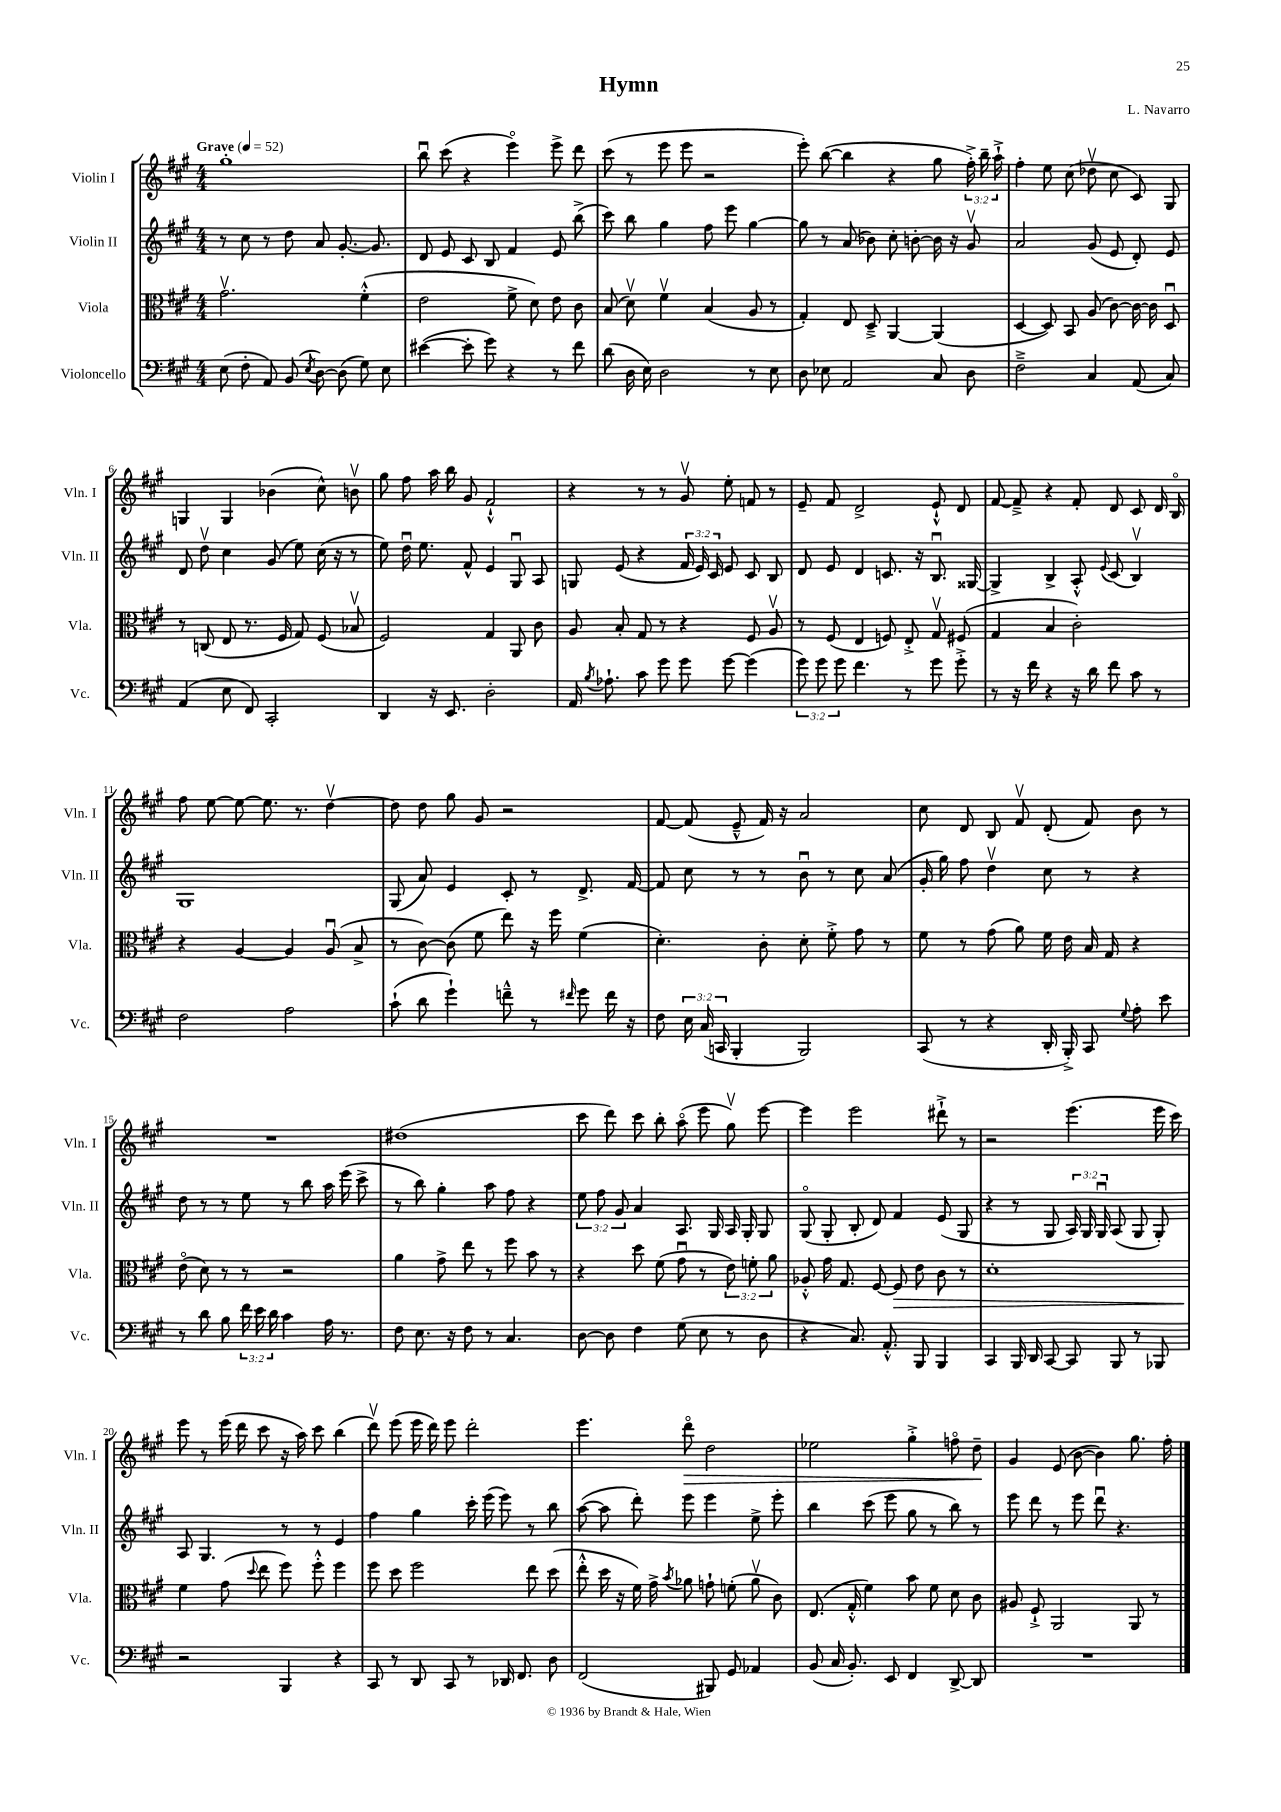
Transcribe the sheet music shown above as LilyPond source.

\header { title = "Hymn" composer = "L. Navarro" }
<<
\new StaffGroup <<
\new Staff = "s0" \with { instrumentName = "Violin I" shortInstrumentName = "Vln. I" } {
    \clef treble \key a \major \numericTimeSignature \time 4/4 \override Staff.TupletNumber.text = #tuplet-number::calc-fraction-text \tempo "Grave" 4 = 52
    \autoBeamOff gis''1-. |
    b''8\downbow cis'''8( r4 e'''4\flageolet) e'''8-> d'''8 |
    cis'''8( r8 e'''8 e'''8 r2 |
    e'''8-.) b''8~( b''4 r4 gis''8 \tuplet 3/2 { fis''16-.->) b''16-- a''16-!-> } |
    fis''4-. e''8 cis''8( des''8\upbow cis''8 cis'8) gis8 |
    g4 g4 bes'4( cis''8-^) b'8\upbow |
    gis''8 fis''8 a''16 b''16 gis'8 fis'2-!-^ |
    r4 r8 r8 gis'8\upbow e''8-. f'8 r8 |
    e'8-- fis'8 d'2-> e'8-!-^ d'8 |
    fis'8~ fis'8---> r4 fis'8-. d'8 cis'8 d'16 b16\flageolet |
    fis''8 e''8~ e''8~ e''8. r8. d''4~\upbow |
    d''8 d''8 gis''8 gis'8 r2 |
    fis'8~ fis'8( e'8---^ fis'16) r16 a'2 |
    cis''8 d'8 b8 fis'8\upbow d'8-.( fis'8) b'8 r8 |
    R1 |
    dis''1( |
    cis'''8 d'''8) cis'''8 b''8-. a''8\flageolet( e'''8 gis''8\upbow) e'''8~ |
    e'''4 e'''2 dis'''8-!-> r8 |
    r2 e'''4.( e'''16 cis'''16) |
    e'''8 r8 e'''16( d'''16 cis'''8 r16 a''16) cis'''8 b''4( |
    d'''8\upbow) e'''8( e'''16 d'''16) e'''8 d'''2-. |
    e'''4. d'''8\flageolet\> d''2 |
    ees''2 gis''4-.-> f''8\flageolet d''8--\! |
    gis'4 e'8( b'8~ b'4) gis''8. fis''16-. \bar "|." |
}
\new Staff = "s1" \with { instrumentName = "Violin II" shortInstrumentName = "Vln. II" } {
    \clef treble \key a \major \numericTimeSignature \time 4/4 \override Staff.TupletNumber.text = #tuplet-number::calc-fraction-text
    \autoBeamOff r8 cis''8 r8 d''8 a'8 gis'8.~-. gis'8. |
    d'8 e'8 cis'8 b8 fis'4 e'8 b''8->( |
    cis'''8) b''8 gis''4 fis''8 e'''8 gis''4~ |
    gis''8 r8 a'8( bes'8) cis''8-. b'8~-. b'16 r16 gis'8\upbow |
    a'2 gis'8( e'8 d'8-.) e'8 |
    d'8 d''8\upbow cis''4 gis'8( e''8) cis''16( r16 r8 |
    e''8) d''16\downbow e''8. fis'8-^ e'4 gis8\downbow a8 |
    g8 e'8( r4 \tuplet 3/2 { fis'16 e'16) cis'16 } e'8 cis'8 b8 |
    d'8 e'8 d'4 c'8. r16 b8.\downbow gisis16~ |
    gisis4-> b4-> a8-.-^ \appoggiatura { e'8 } cis'8( b4\upbow) |
    gis1 |
    gis8( a'8) e'4 cis'8-. r8 d'8.-> fis'16~ |
    fis'8 cis''8 r8 r8 b'8\downbow r8 cis''8 a'8( |
    gis'16-. gis''16) fis''8 d''4\upbow cis''8 r8 r4 |
    d''8 r8 r8 e''8 r8 b''8 a''16 e'''16( cis'''8-> |
    r8 b''8) gis''4-. a''8 fis''8 r4 |
    \tuplet 3/2 { e''8 fis''8 gis'8 } a'4 a8. gis16 a16 gis16-. gis8 |
    gis8\flageolet( gis8-. b8-. d'8) fis'4 e'8( gis8 |
    r4 r8 gis8 \tuplet 3/2 { a16) gis16 gis16\downbow } a8( gis8 gis8-.) |
    a8 gis4. r8 r8 e'4 |
    fis''4 gis''4 cis'''16-. e'''16( e'''8) r8 b''8 |
    a''8~( a''8 d'''8-.) e'''8 e'''4 e''8-> e'''8-. |
    b''4 cis'''8( e'''8 gis''8 r8 b''8) r8 |
    e'''8 d'''8 r8 e'''8 d'''8\downbow r4. \bar "|." |
}
\new Staff = "s2" \with { instrumentName = "Viola" shortInstrumentName = "Vla." } {
    \clef alto \key a \major \numericTimeSignature \time 4/4 \override Staff.TupletNumber.text = #tuplet-number::calc-fraction-text
    \autoBeamOff gis'2.\upbow fis'4-.-^( |
    e'2 fis'8-> d'8) e'8 cis'8 |
    b8( d'8\upbow) fis'4\upbow b4( a8 r8 |
    gis4-.) e8 d8---> a,4~ a,4( |
    d4~ d8) b,8 a8( cis'8~) cis'16~ cis'16 d8\downbow |
    r8 c8( e8 r8. fis16 gis8) fis8( bes8\upbow |
    fis2) gis4 a,8 cis'8 |
    a8 b8-. gis8 r8 r4 fis8 a8\upbow |
    r8 fis8( e4 f8) e8-.-> gis8\upbow fis8( |
    gis4 b4 cis'2-.) |
    r4 a4~ a4 a8\downbow( b8-> |
    r8 cis'8~) cis'8( fis'8 e''8) r16 fis''16 fis'4( |
    d'4.-.) cis'8-. d'8-. fis'8-.-> gis'8 r8 |
    fis'8 r8 gis'8( a'8) fis'16 e'16 b16 gis16 r4 |
    e'8\flageolet( d'8) r8 r8 r2 |
    a'4 gis'8-> e''8 r8 fis''8 b'8 r8 |
    r4 d''8 fis'8( gis'8\downbow r8 \tuplet 3/2 { e'8) f'8-. a'8 } |
    aes8-.-^ gis'16 gis8. fis8~ fis8\> e'8 cis'8 r8 |
    d'1-. |
    fis'4\! gis'8( \appoggiatura { d''8 } e''8 fis''8) fis''8-.-^ fis''4 |
    fis''8 d''8 fis''2 e''8 d''8( |
    e''8-.-^ d''16 r16 fis'16) gis'16-> \acciaccatura { b'8 } aes'8 g'8-! f'8-.( aes'8\upbow cis'8) |
    e8.( gis16-.-^ fis'4) b'8 fis'8 d'8 cis'8 |
    ais8 fis8-!-> a,2 a,8 r8 \bar "|." |
}
\new Staff = "s3" \with { instrumentName = "Violoncello" shortInstrumentName = "Vc." } {
    \clef bass \key a \major \numericTimeSignature \time 4/4 \override Staff.TupletNumber.text = #tuplet-number::calc-fraction-text
    \autoBeamOff e8( fis8-. a,8) b,8( \acciaccatura { e8 } d8~) d8( gis8) e8 |
    eis'4~( eis'8-. gis'8) r4 r8 fis'8 |
    d'8( d16 e16) d2 r8 e8 |
    d8 ees8 a,2 cis8 d8 |
    fis2---> cis4 a,8( cis8) |
    a,4( e8 fis,8) cis,2-. |
    d,4 r16 e,8. d2-. |
    a,16 \acciaccatura { b8 } aes8.-! cis'8 gis'8 gis'8 gis'8~ gis'4( |
    \tuplet 3/2 { gis'8) gis'8 gis'8 } fis'4. r8 gis'8 gis'8-.-> |
    r8 r16 fis'16 r4 r16 d'16 fis'8 cis'8 r8 |
    fis2 a2 |
    cis'8-!( d'8 gis'4-!) f'8---^ r8 \grace { fis'16 } gis'8 fis'16 r16 |
    fis8 \tuplet 3/2 { e16 cis16( c,16 } b,,4-. b,,2) |
    cis,8( r8 r4 d,16-. b,,16-.->) cis,8 \appoggiatura { gis8 } a8-. e'8 |
    r8 d'8 b8 \tuplet 3/2 { fis'16 e'16 d'16 } cis'4 a16 r8. |
    fis8 e8. r16 fis8 r8 cis4. |
    d8~ d8 fis4 gis8( e8 r8 d8 |
    r4 cis8.) a,8.-.-^ b,,8 b,,4 |
    cis,4 b,,16 d,16 cis,8~ cis,8 b,,8 r8 bes,,8 |
    r2 b,,4 r4 |
    cis,8 r8 d,8 cis,8 r8 des,16 fis,8. d8 |
    fis,2( bis,,8) gis,8 aes,4 |
    b,8( cis16 b,8.-.) e,8 fis,4 d,8~-> d,8 |
    R1 \bar "|." |
}
>>
>>
